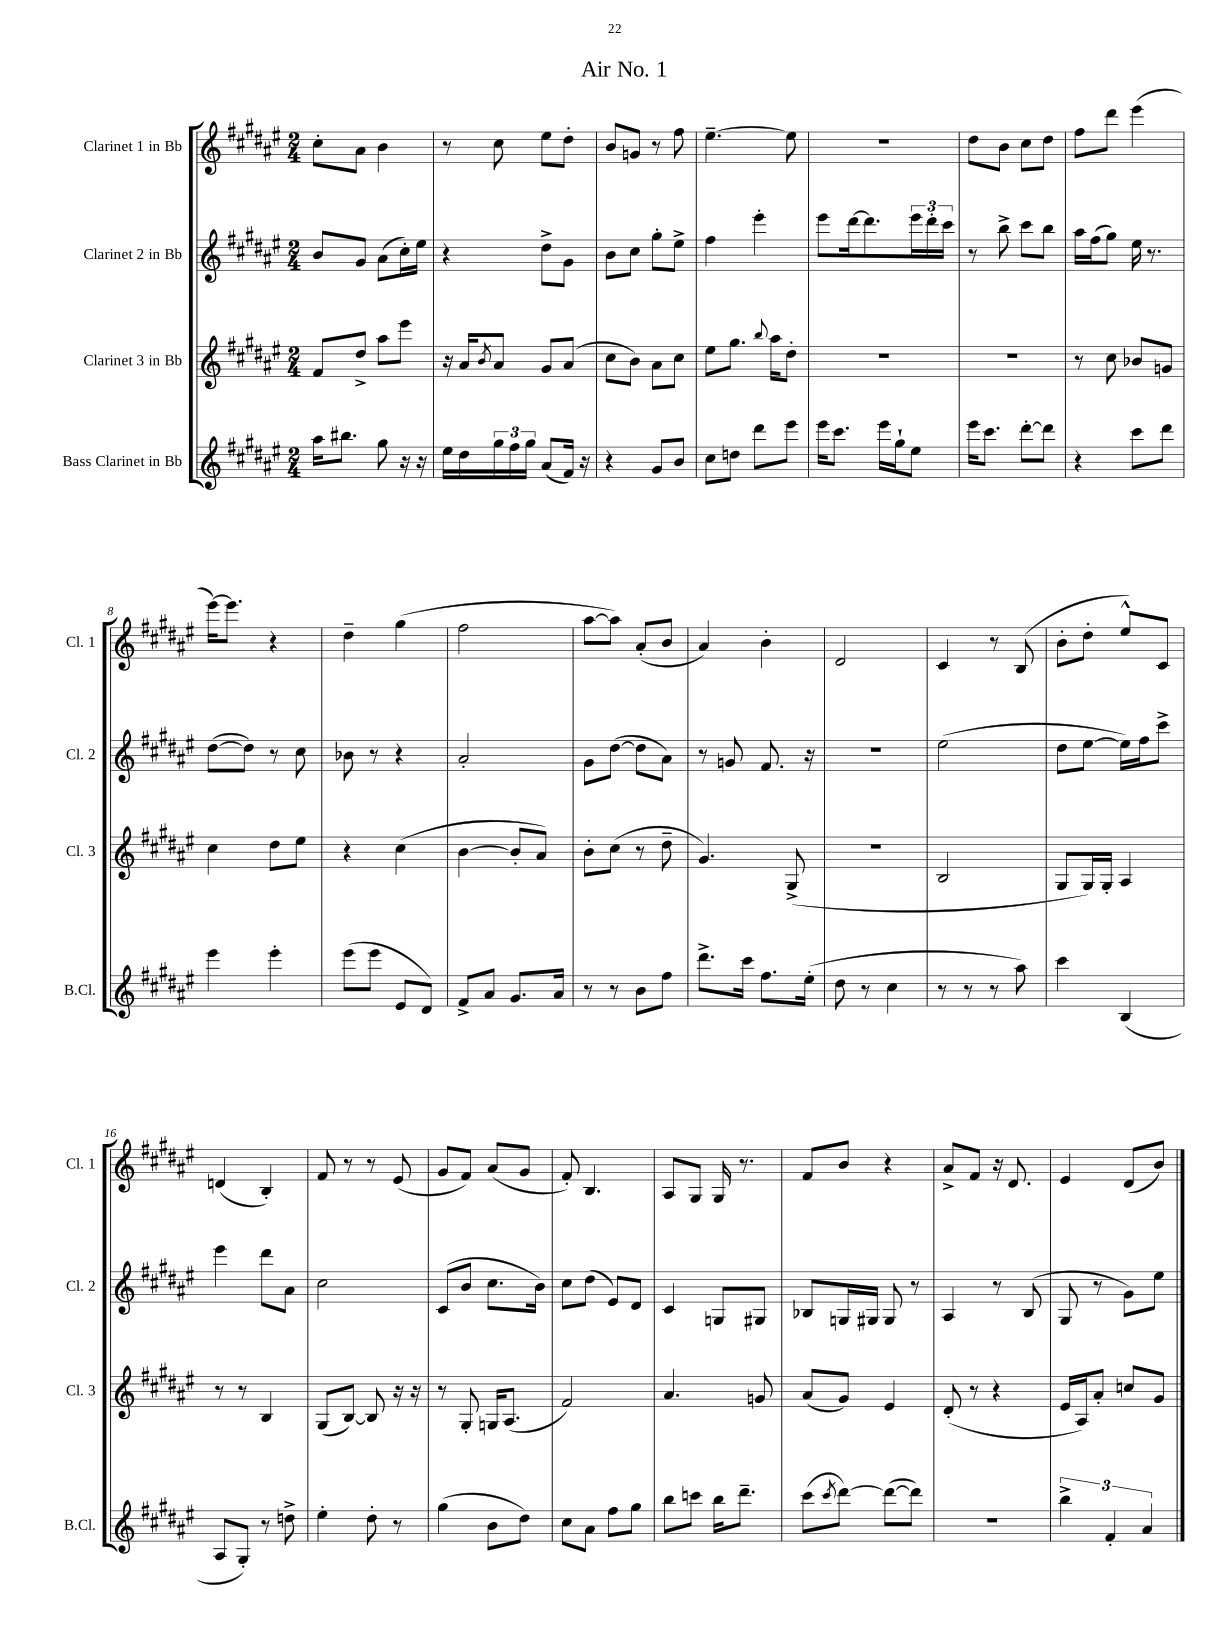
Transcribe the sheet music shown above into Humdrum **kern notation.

**kern	**kern	**kern	**kern
*staff4	*staff3	*staff2	*staff1
*clefG2	*clefG2	*clefG2	*clefG2
*k[f#c#g#d#a#e#]	*k[f#c#g#d#a#e#]	*k[f#c#g#d#a#e#]	*k[f#c#g#d#a#e#]
*M2/4	*M2/4	*M2/4	*M2/4
16aa#	8f#	8b	8cc#'
8.bb#	.	.	.
.	8dd#^	8g#	8a#
8gg#	8aa#	(8a#	4b
16r	8eee#	16cc#')	.
16r	.	16ee#	.
=	=	=	=
16ee#	16r	4r	8r
16dd#	16a#	.	.
.	8qb	.	.
24gg#	8a#	.	8cc#
24ff#	.	.	.
24gg#	.	.	.
(8a#	8g#	8dd#^	8ee#
16f#)	(8a#	8g#	8dd#'
16r	.	.	.
=	=	=	=
4r	8cc#	8b	8b
.	8b)	8cc#	8g
8g#	8a#	8gg#'	8r
8b	8cc#	8ee#^	8ff#
=	=	=	=
8cc#	8ee#	4ff#	[4.ee#~
8dd	8.gg#	.	.
8ddd#	.	4eee#'	.
.	8qqbb	.	.
.	16aa#	.	.
8eee#	8dd#'	.	8ee#]
=	=	=	=
16eee#	2r	8eee#	2r
8.ccc#	.	.	.
.	.	[16ddd#	.
.	.	8.ddd#]	.
16eee#	.	.	.
16gg#`	.	.	.
8ee#	.	24eee#	.
.	.	24ddd#'	.
.	.	24ccc#	.
=	=	=	=
16eee#	2r	8r	8dd#
8.ccc#	.	.	.
.	.	8bb^	8b
[8ddd#'	.	8ccc#	8cc#
8ddd#]	.	8bb	8dd#
=	=	=	=
4r	8r	16aa#	8ff#
.	.	(16ff#	.
.	8cc#	8gg#)	8ddd#
8ccc#	8b-	16ee#	(4eee#
.	.	8.r	.
8ddd#	8g	.	.
=	=	=	=
4eee#	4cc#	([8dd#	[16eee#)
.	.	.	8.eee#]
.	.	8dd#])	.
4eee#'	8dd#	8r	4r
.	8ee#	8cc#	.
=	=	=	=
(8eee#	4r	8b-	4dd#~
8eee#	.	8r	.
8e#	(4cc#	4r	(4gg#
8d#)	.	.	.
=	=	=	=
8f#^	[4b	2a#'	2ff#
8a#	.	.	.
8.g#	8b']	.	.
.	8a#)	.	.
16a#	.	.	.
=	=	=	=
8r	8b'	8g#	[8aa#
8r	(8cc#	([8dd#	8aa#])
8b	8r	8dd#]	(8a#'
8ff#	8dd#~	8a#)	8b
=	=	=	=
8.ddd#^	4.g#)	8r	4a#)
.	.	8g	.
16ccc#	.	.	.
8.ff#	.	8.f#	4b'
.	(8G#^	.	.
(16ee#'	.	16r	.
=	=	=	=
8dd#	2r	2r	2d#
8r	.	.	.
4cc#	.	.	.
=	=	=	=
8r	2B	(2ee#	4c#
8r	.	.	.
8r	.	.	8r
8aa#)	.	.	(8B
=	=	=	=
4ccc#	8G#	8dd#	8b'
.	16G#)	[8ee#	8dd#'
.	16G#'	.	.
(4B	4A#	16ee#])	8ee#^^)
.	.	16ff#	.
.	.	8ccc#^	8c#
=	=	=	=
8A#	8r	4eee#	(4d
8G#')	8r	.	.
8r	4B	8ddd#	4B')
8dd^	.	8a#	.
=	=	=	=
4ee#'	(8G#	2cc#	8f#
.	[8B)	.	8r
8dd#'	8B]	.	8r
8r	16r	.	(8e#
.	16r	.	.
=	=	=	=
(4gg#	8r	(8c#	8g#
.	8G#'	8b	8f#)
8b	16G	8.cc#	(8a#
.	(8.A#	.	.
8dd#)	.	.	8g#
.	.	16b)	.
=	=	=	=
8cc#	2f#)	8cc#	8f#')
8a#	.	(8dd#	4.B
8ff#	.	8e#)	.
8gg#	.	8d#	.
=	=	=	=
8bb	4.a#	4c#	8A#
8ccc	.	.	8G#
16bb	.	8G	16G#
8.ddd#~	.	.	8.r
.	8g	8G#	.
=	=	=	=
(8ccc#	(8a#	8B-	8f#
8qccc#	.	.	.
[8ddd#)	8g#)	16G	8b
.	.	16G#	.
(8ddd#_	4e#	8G#	4r
8ddd#])	.	8r	.
=	=	=	=
2r	(8d#'	4A#	8a#^
.	8r	.	8f#
.	4r	8r	16r
.	.	.	8.d#
.	.	(8B	.
=	=	=	=
6bb^	16e#	8G#	4e#
.	16A#)	.	.
.	8a#'	8r	.
6f#'	.	.	.
.	8cc	8g#)	(8d#
6a#	.	.	.
.	8g#	8ee#	8b)
==	==	==	==
*-	*-	*-	*-
